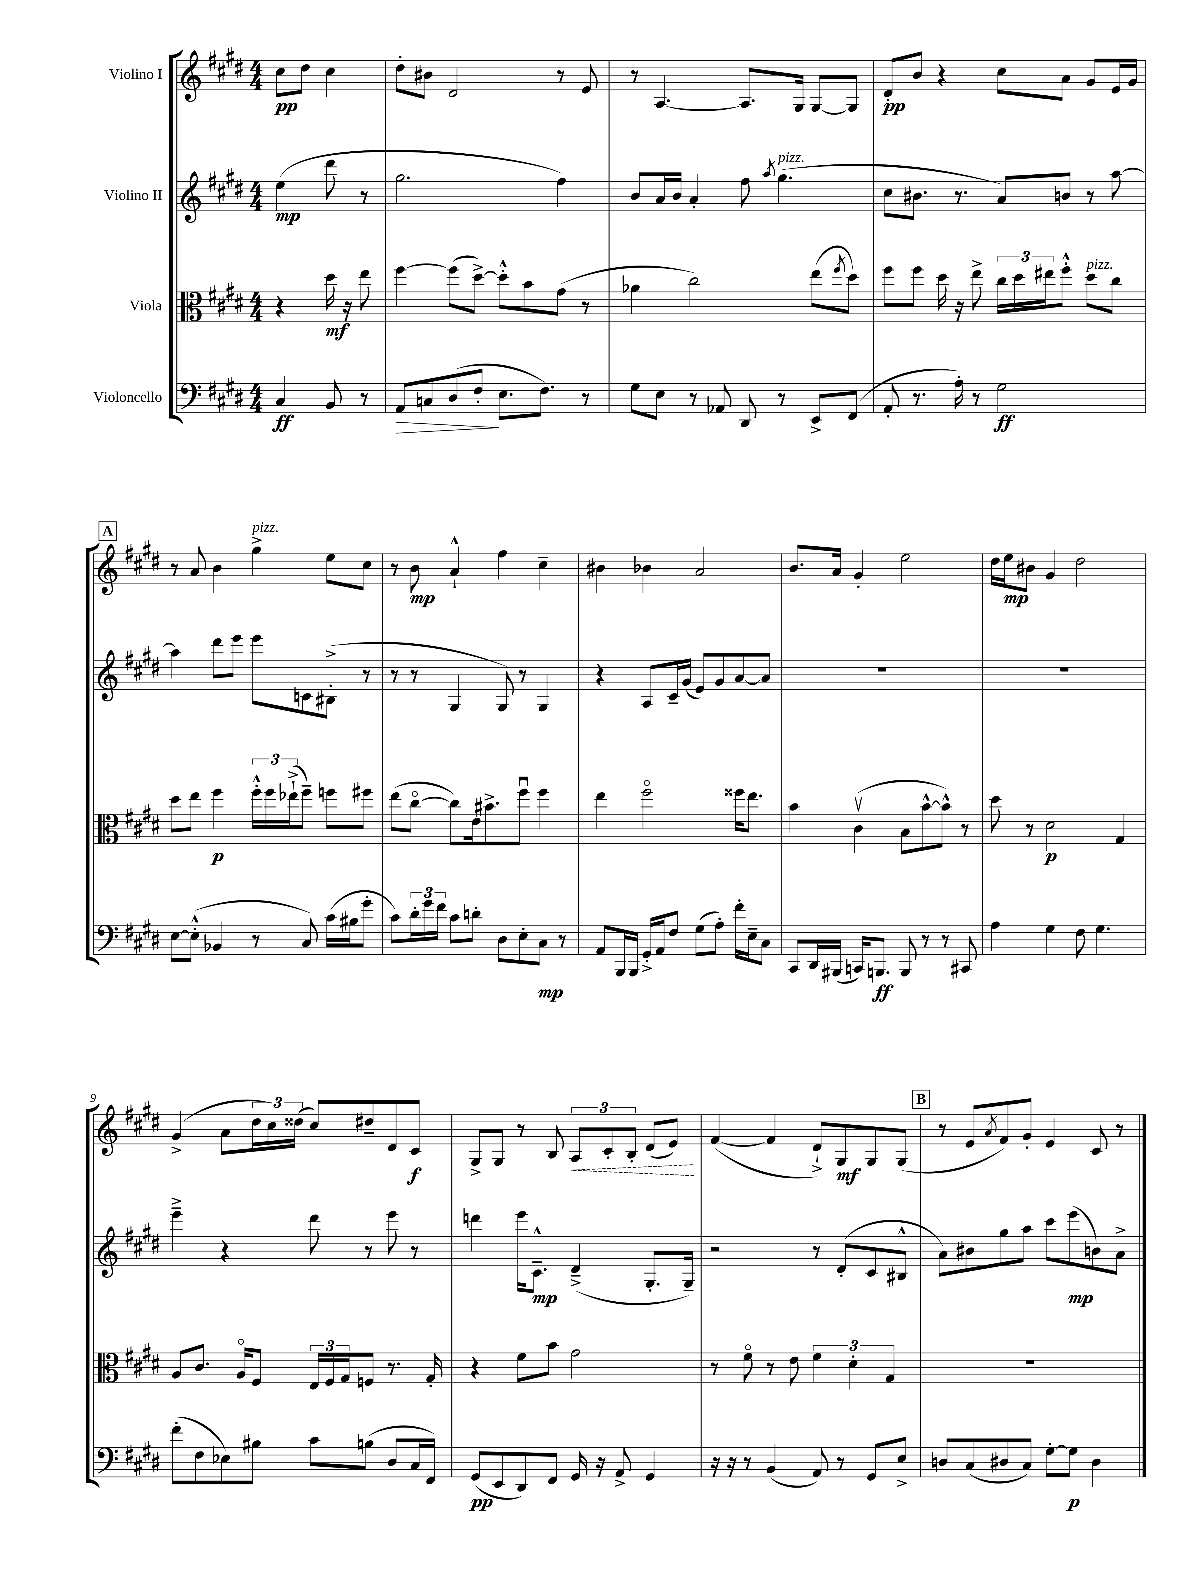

**kern	**kern	**kern	**kern
*staff4	*staff3	*staff2	*staff1
*clefF4	*clefC3	*clefG2	*clefG2
*k[f#c#g#d#]	*k[f#c#g#d#]	*k[f#c#g#d#]	*k[f#c#g#d#]
*M4/4	*M4/4	*M4/4	*M4/4
4C#	4r	(4ee	8cc#
.	.	.	8dd#
8BB	16dd#	8ddd#	4cc#
.	16r	.	.
8r	8ee	8r	.
=	=	=	=
8AA	[4ff#	2.gg#	8dd#'
8C	.	.	8b#
(8D#	(8ff#]	.	2d#
8F#'	[8dd#^)	.	.
8.E	8dd#'^^]	.	.
.	8b	.	.
8.F#)	.	.	.
.	(8g#	4ff#)	8r
8r	8r	.	8e
=	=	=	=
8G#	4a-	8b	8r
8E	.	16a	[4.A
.	.	16b	.
8r	2cc#)	4a'	.
8AA-	.	.	.
8DD#	.	8ff#	8.A]
.	.	8qaa	.
8r	.	(4.gg#	.
.	.	.	16G#
8EE^	(8ee	.	[8G#
.	8qff#	.	.
(8FF#	8dd#)	.	8G#]
=	=	=	=
8AA'	8ff#	8cc#	8d#'
8.r	8ff#	8.b#	8b
.	16dd#	.	4r
16A')	16r	8.r	.
8r	8ee^	.	.
2G#	24cc#	8a)	8cc#
.	24dd#	.	.
.	24ee#	.	.
.	8ff#'^^	8b	8a
.	8dd#	8r	8g#
.	8cc#	[8aa	16e
.	.	.	16g#
=	=	=	=
[8E	8dd#	4aa]	8r
(8E'^^]	8ee	.	8a
4BB-	4ff#	8ddd#	4b
.	.	8eee	.
8r	24ff#'^^	8eee	4gg#^
.	24ff#	.	.
.	(24ee-`^	.	.
8C#)	8ff#~)	8c	.
(16c#	8ff	(8B#'^	8ee
16B#	.	.	.
8g#'	8ff#	8r	8cc#
=	=	=	=
8c#)	(8ee	8r	8r
24d#'	[8cc#o	8r	8b
24g#	.	.	.
24f#	.	.	.
8c#	8cc#])	4G#	4a`^^
8d'	16e	.	.
.	8.b#^	.	.
8D#	.	8G#)	4ff#
8E'	8ff#u	8r	.
8C#	4ff#	4G#	4cc#~
8r	.	.	.
=	=	=	=
8AA	4ee	4r	4b#
16BBB	.	.	.
16BBB	.	.	.
16GG#'^	2ff#o	8A	4b-
16AA	.	.	.
8F#	.	16c#~	.
.	.	(16g#	.
(8G#	.	8e)	2a
8A')	.	8g#	.
16f#'	16ff##	[8a	.
16E~	8.ee	.	.
8C#	.	8a]	.
=	=	=	=
8CC#	4b	1r	8.b
16DD#	.	.	.
(16BBB#	.	.	16a
16CC)	(4c#v	.	4g#'
8.BBB	.	.	.
8BBB	8B	.	2ee
8r	[8b^^	.	.
8r	8b^^])	.	.
8CC#	8r	.	.
=	=	=	=
4A	8dd#	1r	16dd#
.	.	.	16ee
.	8r	.	8b#
4G#	2d#	.	4g#
8F#	.	.	2dd#
4.G#	.	.	.
.	4G#	.	.
=	=	=	=
(8f#'	8A	4eee~^	(4g#^
8F#	8.c#	.	.
8E-)	.	4r	8a
.	16Ao	.	.
8B#	8F#	.	24dd#
.	.	.	24cc#)
.	.	.	(24dd##
8c#	24E	8ddd#	8cc#)
.	24F#	.	.
.	24G#	.	.
(8B	8F	8r	8dd#~
8D#	8.r	8eee	8d#
16C#	.	8r	8c#
16FF#)	16G#'	.	.
=	=	=	=
(8GG#	4r	4ddd	8G#^
8EE	.	.	8G#
8DD#)	8f#	16eee	8r
.	.	8.c#~^^	.
8FF#	8b	.	8B
16GG#	2g#	(4d#~^	12A
16r	.	.	.
.	.	.	12c#'
8AA^	.	.	.
.	.	.	12B'
4GG#	.	8.G#'	(8d#
.	.	.	8e)
.	.	16G#~)	.
=	=	=	=
16r	8r	2r	([4f#
16r	.	.	.
8r	8f#o	.	.
(4BB	8r	.	4f#]
.	8e	.	.
8AA)	6f#	8r	8d#`^)
8r	.	(8d#'	8G#
.	6d#'	.	.
8GG#	.	8c#	8G#
.	6G#	.	.
8E^	.	8B#^^	(8G#
=	=	=	=
8D	1r	8a)	8r
(8C#	.	8b#	8e
.	.	.	8qa
8D#	.	8gg#	8f#)
8C#)	.	8aa	8g#'
[8G#'	.	8ccc#	4e
8G#]	.	(8eee	.
4D#	.	8b)	8c#
.	.	8a^	8r
==	==	==	==
*-	*-	*-	*-
